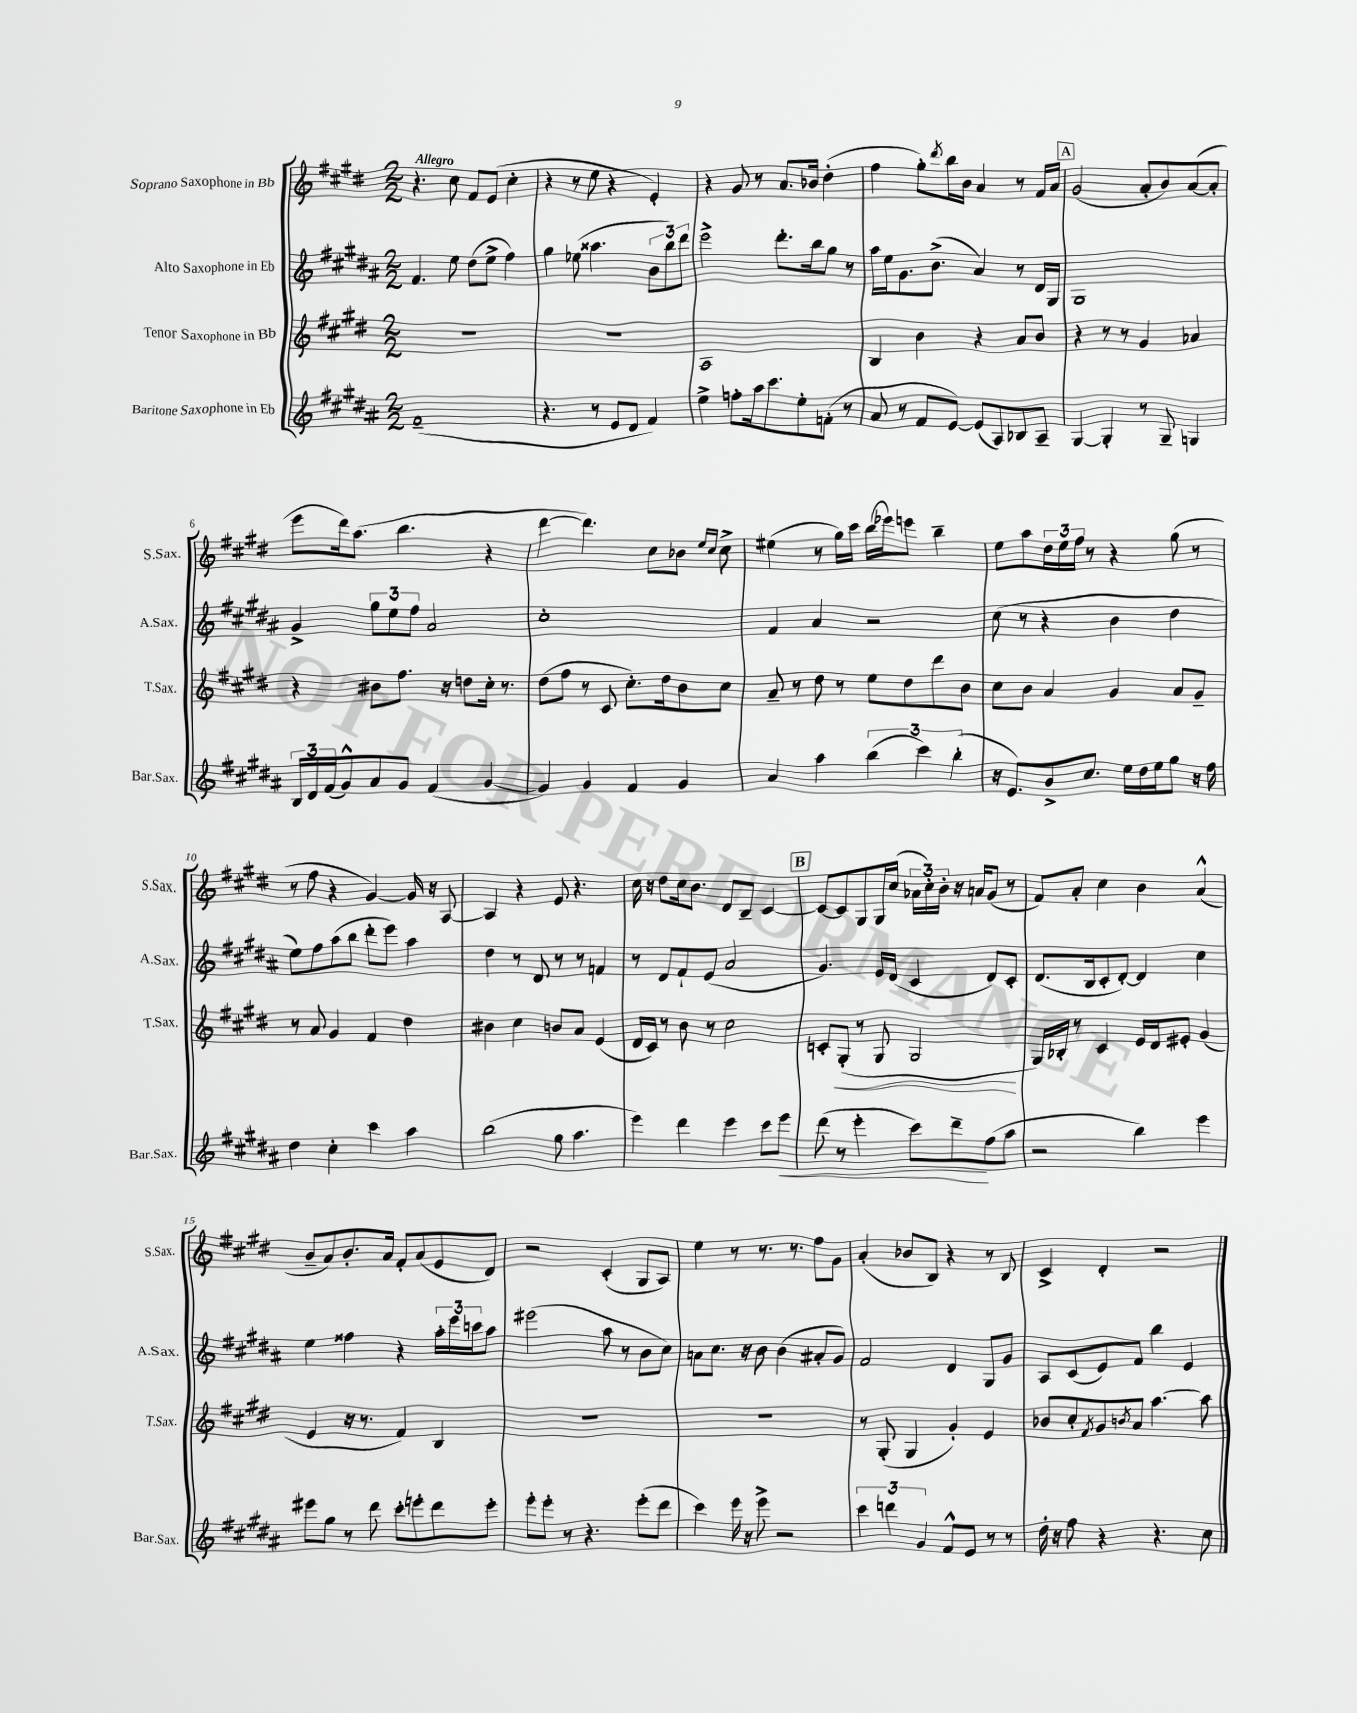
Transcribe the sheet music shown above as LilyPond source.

<<
\new StaffGroup <<
\new Staff = "s0" \with { instrumentName = "Soprano Saxophone in Bb" shortInstrumentName = "S.Sax." } {
    \clef treble \key e \major \numericTimeSignature \time 2/2 \tempo "Allegro"
    r4. cis''8 fis'8 e'8( cis''4-. |
    r4 r8 e''8 r4 e'4-.) |
    r4 gis'8 r8 a'8. bes'16 dis''4-.( |
    fis''4 gis''8-.) \acciaccatura { dis'''8 } b''16 b'16 a'4 r8 fis'16 a'16 |
    \mark \markup { \box "A" } gis'2( a'8-. b'8) a'8~( a'8-. |
    e'''8 dis'''16) a''8.( b''4. r4 |
    dis'''4~ dis'''4.) cis''8 bes'8 \grace { e''16 cis''16 } cis''8-> |
    eis''4( r8 gis''16) cis'''16 b''16( ees'''16) e'''8 b''4-- |
    e''8 a''8 \tuplet 3/2 { dis''16 e''16 fis''16 } r8 r4 gis''8( r8 |
    r8 fis''8 r4 gis'4~) gis'16 r16 a8~ |
    a4 r4 e'8 r4. |
    cis''16 r16 dis''8 cis''16 b'8. dis'8 b8-- cis'4~ |
    \mark \markup { \box "B" } cis'8~ cis'8 gis8 gis16 cis''16( \tuplet 3/2 { aes'16 cis''16-.) b'16-. } r16 a'16 gis'8( r8 |
    fis'8) a'8-. cis''4 b'4 a'4-^( |
    b'8-- a'8) b'8.-. a'16 fis'8-. a'8( e'8 dis'8) |
    r2 cis'4-.( gis8 a8) |
    e''4 r8 r8. r8. fis''8 gis'8 |
    a'4-.( bes'8 b8) r4 r8 b8 |
    cis'4-> dis'4-. r2 \bar "|." |
}
\new Staff = "s1" \with { instrumentName = "Alto Saxophone in Eb" shortInstrumentName = "A.Sax." } {
    \clef treble \key b \major \numericTimeSignature \time 2/2
    fis'4. e''8 dis''8( e''8-> fis''4) |
    gis''4 ees''8( aisis''4. \tuplet 3/2 { b'8 b''8) dis'''8 } |
    e'''2-> dis'''8.-. b''16 gis''8 r8 |
    ais''16 e''16 gis'8. b'8.->( ais'4) r8 dis'16 gis16 |
    \mark \markup { \box "A" } gis1 |
    gis'4-> \tuplet 3/2 { gis''8 e''8 fis''8 } ais'2 |
    cis''1-. |
    fis'4 ais'4 r2 |
    cis''8( r8 r4 b'4 dis''4 |
    e''8) fis''8 ais''8( b''8 dis'''8-. e'''8) ais''4 |
    dis''4 r8 dis'8 r8 r8 f'4 |
    r8 dis'8 fis'8-! e'8( ais'2 |
    \mark \markup { \box "B" } gis'4.) e'16 dis'16( cis'4 dis'8) cis'8-. |
    dis'8.( b16 cis'8-. dis'8~-.) dis'4 cis''4 |
    e''4 fisis''4 r4 \tuplet 3/2 { ais''16-. e'''16 c'''16 } ais''8 |
    eis'''2( ais''8 r8 b'8 cis''8) |
    a'8 cis''8. r16 b'8 b'4( ais'8-. gis'8) |
    fis'2 dis'4 gis8 gis'8 |
    ais8 cis'8( e'8) fis'8 b''4 e'4 \bar "|." |
}
\new Staff = "s2" \with { instrumentName = "Tenor Saxophone in Bb" shortInstrumentName = "T.Sax." } {
    \clef treble \key e \major \numericTimeSignature \time 2/2
    R1 |
    R1 |
    a1 |
    b4 b'4 r4 a'8 b'8 |
    \mark \markup { \box "A" } r4 r8 r8 gis'4 aes'4 |
    r4 bis'8 fis''8. r16 d''8 cis''16-. r8. |
    dis''8( fis''8 r8 cis'8 cis''8.-.) dis''16 b'8 cis''8 |
    a'8-- r8 dis''8 r8 e''8 dis''8 dis'''8 b'8 |
    cis''8 b'8 a'4 gis'4 a'8 gis'8-- |
    r8 a'8 gis'4 fis'4 dis''4 |
    bis'4 cis''4 b'8 a'8 e'4( |
    dis'16 cis'16) r8 b'8 r8 cis''2 |
    \mark \markup { \box "B" } c'8-. gis8-.\<( r8 gis8 gis2\! |
    gis16) bes16-. r8 cis'4 e'16 dis'16 eis'8-. gis'4( |
    e'4 r16 r8. fis'4) b4 |
    R1 |
    R1 |
    r8 gis8-.( gis4 gis'4-.) e'4 |
    bes'8 cis''8-. \acciaccatura { fis'8 } gis'8 \acciaccatura { b'8 } a'8 a''4.~ a''8 \bar "|." |
}
\new Staff = "s3" \with { instrumentName = "Baritone Saxophone in Eb" shortInstrumentName = "Bar.Sax." } {
    \clef treble \key b \major \numericTimeSignature \time 2/2
    fis'1--( |
    r4. r8 e'8 dis'8 fis'4) |
    e''4-> f''8-. ais''16 cis'''8. e''8-. f'8-.( r8 |
    ais'8 r8 fis'8 e'8~) e'8( ais8) bes8 ais8-- |
    \mark \markup { \box "A" } gis4~ gis4-. r8 gis8-- g4 |
    \tuplet 3/2 { b16 dis'16 fis'16( } gis'8-^) ais'8 gis'8 fis'4( gis'4~ |
    gis'4) gis'4 fis'4 gis'4 |
    ais'4 ais''4 \tuplet 3/2 { b''4( cis'''4) b''4-.( } |
    r16 e'8.) b'8-> cis''8. e''16 dis''16 e''16 gis''8 r16 fis''16 |
    dis''4 cis''4-. cis'''4 ais''4 |
    b''2( gis''8 ais''4. |
    e'''4) dis'''4 e'''4 cis'''8 e'''8\< |
    \mark \markup { \box "B" } dis'''8( r8 e'''4-. cis'''8) dis'''8--\! fis''8( ais''8 |
    r2 b''4) e'''4 |
    eis'''8 gis''8 r8 dis'''8 cis'''8-. e'''8-. dis'''8 e'''8-. |
    e'''8-. e'''8-. r8 r4. e'''8-.( dis'''8 |
    cis'''4) e'''16 r16 e'''8-> r2 |
    \tuplet 3/2 { cis'''4 d'''4 gis'4 } fis'8-^ e'8 r8 r8 |
    dis''16-. r16 fis''8 r4 r4. cis''8 \bar "|." |
}
>>
>>
